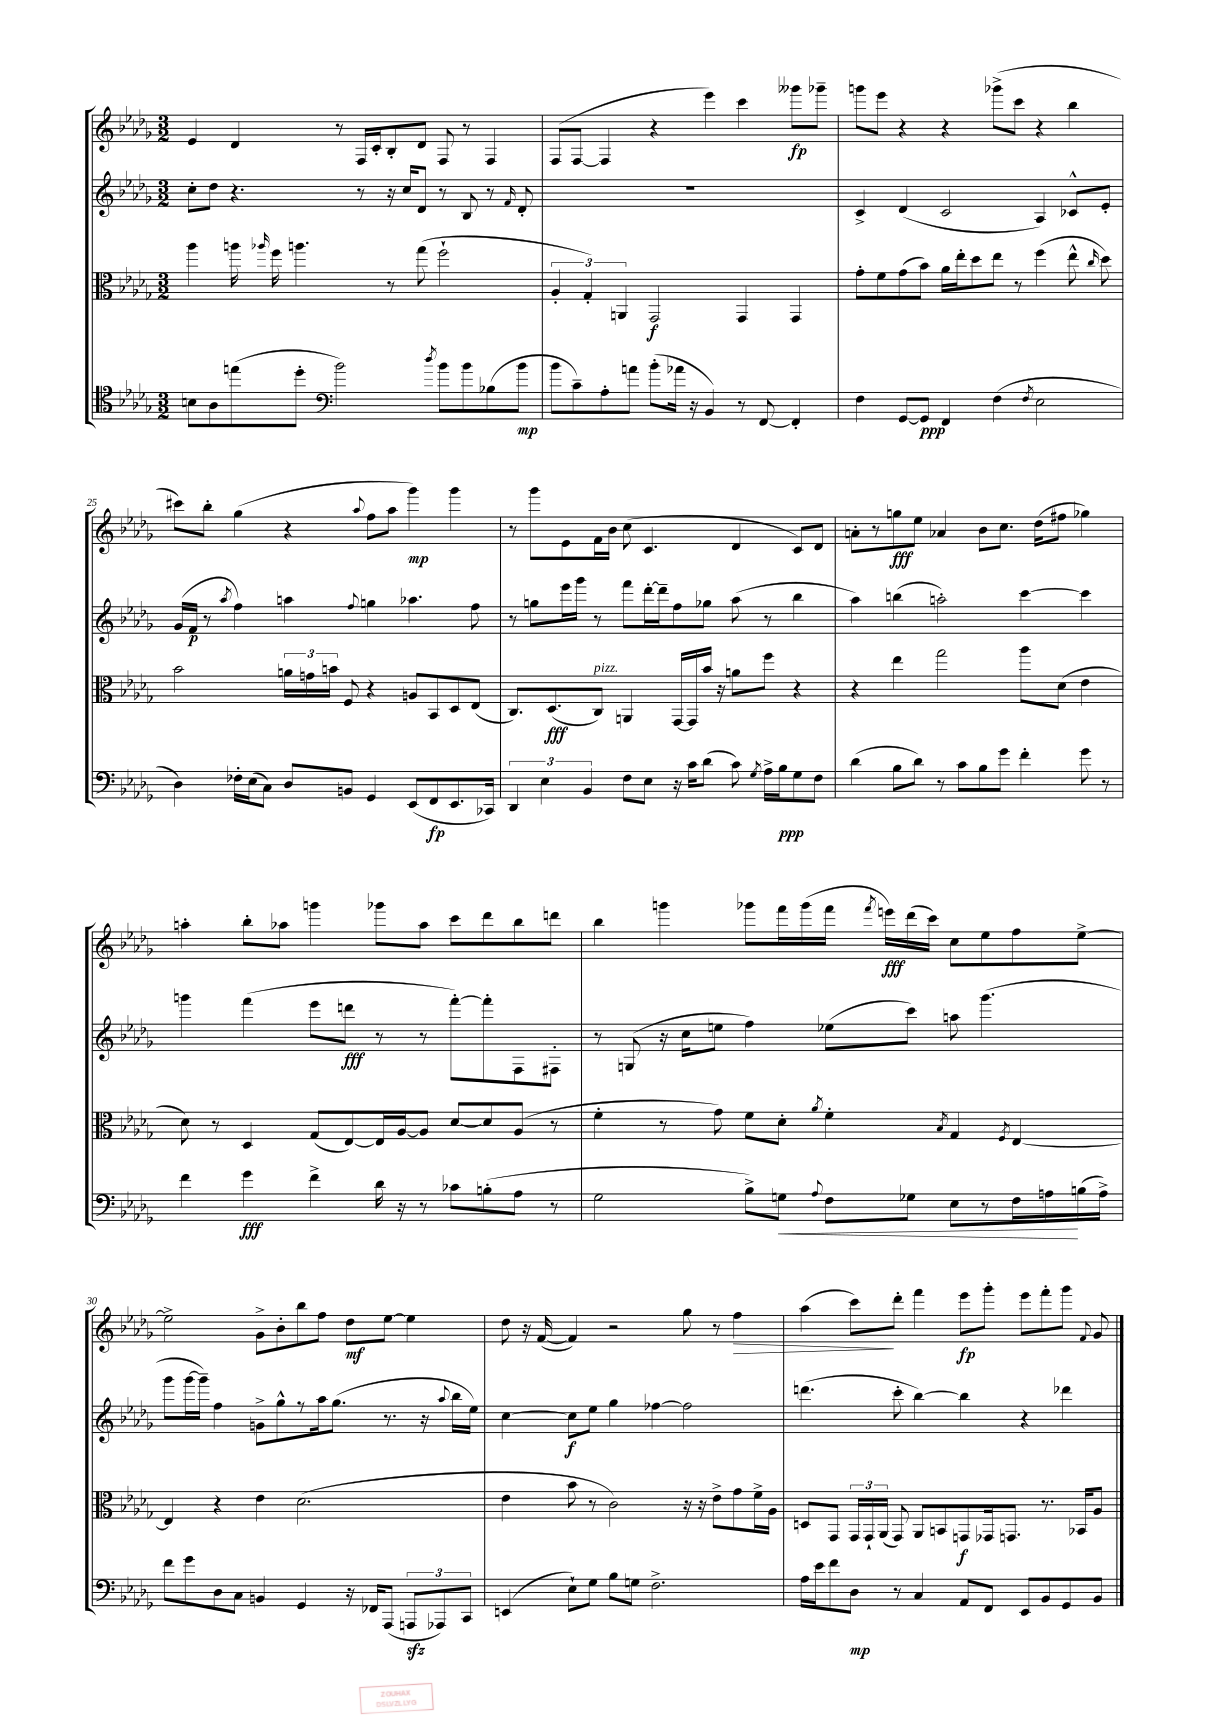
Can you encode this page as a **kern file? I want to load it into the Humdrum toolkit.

**kern	**dynam	**kern	**dynam	**kern	**dynam	**kern	**dynam
*part4	*part4	*part3	*part3	*part2	*part2	*part1	*part1
*staff4	*staff4	*staff3	*staff3	*staff2	*staff2	*staff1	*staff1
*clefC4	*	*clefC3	*	*clefG2	*	*clefG2	*
*k[b-e-a-d-g-]	*	*k[b-e-a-d-g-]	*	*k[b-e-a-d-g-]	*	*k[b-e-a-d-g-]	*
*M3/2	*	*M3/2	*	*M3/2	*	*M3/2	*
=22	=22	=22	=22	=22	=22	=22	=22
8Bn\L	.	4aa-\	.	8cc'\L	.	4e-/	.
8A-\	.	.	.	8dd-\J	.	.	.
(8een\	.	16aan\	.	4.r	.	4d-/	.
.	.	16qqaa-X/	.	.	.	.	.
.	.	16ff\	.	.	.	.	.
8dd-'\J	.	4.aan\	.	.	.	.	.
*clefF4	*	*	*	*	*	*	*
2b-\)	.	.	.	.	.	8r	.
.	.	.	.	8r	.	16F/LL	.
.	.	.	.	.	.	16c'/J	.
.	.	8r	.	16r	.	8B-'/	.
.	.	.	.	16cc/KL	.	.	.
.	.	(8gg-\	.	8d-/J	.	8d-/J	.
8qdd-/	.	.	.	.	.	.	.
8b-\L	.	2ff`\	.	8r	.	8F/	.
8b-\	.	.	.	8B-/	.	8r	.
(8B-X\	.	.	.	8r	.	4F/	.
.	.	.	.	16qqf/	.	.	.
8b-\J	mp	.	.	8d-'/	.	.	.
=23	=23	=23	=23	=23	=23	=23	=23
8b-\L	.	6A-'/	.	1.r	.	(8F/L	.
8c~\)	.	.	.	.	.	[8F/J	.
.	.	6G-'/)	.	.	.	.	.
8A-'\	.	.	.	.	.	4F/]	.
.	.	6AAn/	.	.	.	.	.
8an\J	.	.	.	.	.	.	.
(8b-'\L	.	2GG-/	f	.	.	4r	.
16a-X\Jk	.	.	.	.	.	.	.
16r	.	.	.	.	.	.	.
4BB-/)	.	.	.	.	.	4eee-\)	.
8r	.	4GG-/	.	.	.	4ccc\	.
[8FF/	.	.	.	.	.	.	.
4FF'/]	.	4GG-/	.	.	.	8ggg--X\L	fp
.	.	.	.	.	.	8ggg-X~\J	.
=24	=24	=24	=24	=24	=24	=24	=24
4F\	.	8g-'\L	.	4c^/	.	8gggn\L	.
.	.	8f\	.	.	.	8eee-\J	.
[8GG-/L	.	(8g-\	.	(4d-/	.	4r	.
8GG-/J]	ppp	8b-\J)	.	.	.	.	.
4FF/	.	16a-\LL	.	2c/	.	4r	.
.	.	16ee-'\J	.	.	.	.	.
.	.	8dd-\	.	.	.	.	.
(4F\	.	8ee-\J	.	.	.	(8ggg-X^\L	.
.	.	8r	.	.	.	8ccc\J	.
8qF/	.	.	.	.	.	.	.
2E-\	.	(4ff\	.	4A-/)	.	4r	.
.	.	8ee-^^\	.	8c-X^^/L	.	4bb-\	.
.	.	16qqcc/	.	.	.	.	.
.	.	8dd-\)	.	8e-'/J	.	.	.
!!LO:LB:g=z
=25	=25	=25	=25	=25	=25	=25	=25
4D-\)	.	2b-\	.	(16g-/LL	.	8ccc#X\L)	.
.	.	.	.	16f/JJ	p	.	.
.	.	.	.	8r	.	8bb-'\J	.
.	.	.	.	8qaa-/	.	.	.
16F-X'\LL	.	.	.	4ff\)	.	(4gg-\	.
(16E-\J	.	.	.	.	.	.	.
8C\J)	.	.	.	.	.	.	.
8D-/L	.	24an\LL	.	4aan\	.	4r	.
.	.	24gn\	.	.	.	.	.
.	.	24bn\JJ	.	.	.	.	.
8BBn/J	.	8F/	.	.	.	.	.
.	.	.	.	8qqff/	.	8qqaa-/	.
4GG-/	.	4r	.	4ggn\	.	8ff\L	.
.	.	.	.	.	.	8aa-\J	.
(8EE-/L	.	8An/L	.	4.aa-X\	.	4ggg-\)	mp
8FF/	fp	8BB-/	.	.	.	.	.
8.EE-/	.	8D-/	.	.	.	4ggg-\	.
.	.	(8E-/J	.	8ff\	.	.	.
16CC-X/Jk)	.	.	.	.	.	.	.
=26	=26	=26	=26	=26	=26	=26	=26
6DD-/	.	8.C/L)	.	8r	.	8r	.
.	.	.	.	8ggn\L	.	8ggg-\L	.
6E-\	.	.	.	.	.	.	.
.	.	(8.D-/	fff	.	.	.	.
.	.	.	.	16eee-\L	.	8e-\	.
.	.	.	.	16ggg-\JJ	.	.	.
6BB-/	.	.	.	.	.	.	.
!	!	!LO:TX:a:i:t=pizz.	!	!	!	!	!
.	.	8C/J)	.	8r	.	16f\L	.
.	.	.	.	.	.	16b-\JJ	.
8F\L	.	4AAn/	.	8fff\L	.	(8cc\	.
8E-\J	.	.	.	[16ddd-'\L	.	4.c/	.
.	.	.	.	16ddd-~\J]	.	.	.
16r	.	[16GG-/LL	.	8ff\	.	.	.
16c\KL	.	16GG-/]	.	.	.	.	.
(8d-\J	.	16b-/JJ	.	8gg-X\J	.	.	.
.	.	16r	.	.	.	.	.
8c\)	.	8an\L	.	(8aa-\	.	4d-/	.
8qG-/	.	.	.	.	.	.	.
16A-^\LL	.	8ff\J	.	8r	.	.	.
16B-\J	ppp	.	.	.	.	.	.
8G-\	.	4r	.	4bb-\	.	8c/L)	.
8F\J	.	.	.	.	.	8d-/J	.
=27	=27	=27	=27	=27	=27	=27	=27
(4d-\	.	4r	.	4aa-\)	.	8an'\L	.
.	.	.	.	.	.	8r	.
8B-\L	.	4ee-\	.	(4bbn\	.	8ggn\	fff
8d-\J)	.	.	.	.	.	8ee-\J	.
8r	.	2gg-\	.	2aan'\)	.	4a-X/	.
8c\L	.	.	.	.	.	.	.
8B-\	.	.	.	.	.	8b-\L	.
8g-\J	.	.	.	.	.	8.cc\J	.
4f'\	.	8aa-\L	.	[4ccc\	.	.	.
.	.	.	.	.	.	(16dd-\KL	.
.	.	(8d-\J	.	.	.	8ff#X\J	.
8g-\	.	4e-\	.	4ccc\]	.	4gg-X\)	.
8r	.	.	.	.	.	.	.
!!LO:LB:g=z
=28	=28	=28	=28	=28	=28	=28	=28
4f\	.	8d-\)	.	4gggn\	.	4aan'\	.
.	.	8r	.	.	.	.	.
4g-\	fff	4D-/	.	(4fff\	.	8bb-'\L	.
.	.	.	.	.	.	8aa-X\J	.
4f^\	.	(8G-/L	.	8eee-\L	.	4gggn\	.
.	.	[8E-/)	.	8dddn\J	fff	.	.
16d-\	.	16E-/L]	.	8r	.	8ggg-X\L	.
16r	.	[16A-/J	.	.	.	.	.
8r	.	8A-/J]	.	8r	.	8aa-\J	.
8c-X\L	.	[8d-/L	.	[8fff'\L)	.	8ccc\L	.
(8Bn'\	.	8d-/]	.	8fff'\]	.	8ddd-\	.
8A-\J	.	(8A-/J	.	8F\	.	8bb-\	.
8r	.	8r	.	8F#X'\J	.	8dddn\J	.
=29	=29	=29	=29	=29	=29	=29	=29
2G-\	.	4f'\	.	8r	.	4bb-\	.
.	.	.	.	(8Gn/	.	.	.
.	.	8r	.	16r	.	4gggn\	.
.	.	.	.	16cc\KL	.	.	.
.	.	8g-\)	.	8een\J	.	.	.
8B-^\L)	.	8f\L	.	4ff\)	.	8ggg-X\L	.
!	!LO:HP:b	!	!	!	!	!	!
8Gn\J	<	8d-'\J	.	.	.	16fff\L	.
.	.	.	.	.	.	(16ggg-\	.
8qqA-/	.	8qa-/	.	.	.	.	.
8F\L	.	4f'\	.	(8ee-X\L	.	16fff\JJ	.
.	.	.	.	.	.	8qfff/	.
.	.	.	.	.	.	16eeen\LL)	fff
8G-X\J	.	.	.	8ccc\J)	.	(16ddd-\	.
.	.	.	.	.	.	16ccc\JJ)	.
.	.	8qB-/	.	.	.	.	.
8E-\L	.	4G-/	.	8aan\	.	8cc\L	.
8r	.	.	.	(4.ggg-\	.	8ee-\	.
.	.	8qF/	.	.	.	.	.
16F\L	.	[4E-/	.	.	.	8ff\	.
16An\	.	.	.	.	.	.	.
(16Bn\	[	.	.	.	.	[8ee-^\J	.
16A^\JJ)	.	.	.	.	.	.	.
!!LO:LB:g=z
=30	=30	=30	=30	=30	=30	=30	=30
8f\L	.	4E-/]	.	8ggg-\L	.	2ee-^\]	.
8g-\	.	.	.	[16ggg-\L	.	.	.
.	.	.	.	16ggg-~\JJ])	.	.	.
8D-\	.	4r	.	4ff\	.	.	.
8C\J	.	.	.	.	.	.	.
4BBn/	.	4e-\	.	8gn^\L	.	8g-^\L	.
.	.	.	.	8gg-^^\	.	8b-'\	.
4GG-/	.	(2.d-\	.	8r	.	8bb-\	.
.	.	.	.	16aa-\k	.	8ff\J	.
.	.	.	.	(8.gg-\J	.	.	.
16r	.	.	.	.	.	8dd-\L	mf
16FF-X/KL	.	.	.	.	.	.	.
(8AAA-/J	.	.	.	8.r	.	[8ee-\J	.
12AAAnzz/L	.	.	.	.	.	4ee-\]	.
.	.	.	.	16r	.	.	.
12AAA-X/)	.	.	.	.	.	.	.
.	.	.	.	8qqaa-/	.	.	.
.	.	.	.	16bb-\LL	.	.	.
12CC/J	.	.	.	.	.	.	.
.	.	.	.	16ee-\JJ)	.	.	.
=31	=31	=31	=31	=31	=31	=31	=31
(4EEn/	.	4e-\	.	[4cc\	.	8dd-\	.
.	.	.	.	.	.	16r	.
.	.	.	.	.	.	([16f/	.
8E-`\L)	.	8b-\	.	8cc\L]	f	4f/])	.
8G-\J	.	8r	.	8ee-\J	.	.	.
8B-\L	.	2c\)	.	4gg-\	.	2r	.
8Gn\J	.	.	.	.	.	.	.
2.F^\	.	.	.	[4ff-X\	.	.	.
.	.	16r	.	2ff-\]	.	8gg-\	.
.	.	16r	.	.	.	.	.
.	.	8e-^\L	.	.	.	8r	.
!	!	!	!	!	!	!	!LO:HP:b
.	.	8g-\	.	.	.	4ff\	>
.	.	16f^\L	.	.	.	.	.
.	.	16A-\JJ	.	.	.	.	.
=32	=32	=32	=32	=32	=32	=32	=32
16A-\LL	.	8Dn/L	.	(4.dddn\	.	(4aa-\	.
16e-\J	.	.	.	.	.	.	.
8f\	.	8GG-/J	.	.	.	.	.
8D-\J	mp	24GG-/LL	.	.	.	8ccc\L)	.
.	.	24GG-`/	.	.	.	.	.
.	.	(24AA-/JJ	.	.	.	.	.
8r	.	8GG-/)	.	8ccc'\	.	8ddd-'\J	]
4C/	.	8AA-/L	.	[4bb-\)	.	4fff\	.
.	.	8BBn/	.	.	.	.	.
8AA-/L	.	8GGn/	f	4bb-\]	.	8eee-\L	fp
8FF/J	.	16GG-X/k	.	.	.	8ggg-'\J	.
.	.	8.GGn/J	.	.	.	.	.
8EE-/L	.	.	.	4r	.	8eee-\L	.
8BB-/	.	8.r	.	.	.	8fff'\	.
8GG-/	.	.	.	4ddd-X\	.	8ggg-\J	.
.	.	16BB-X/KL	.	.	.	.	.
.	.	.	.	.	.	8qqf/	.
8BB-/J	.	8A-/J	.	.	.	8g-/	.
==	==	==	==	==	==	==	==
*-	*-	*-	*-	*-	*-	*-	*-
